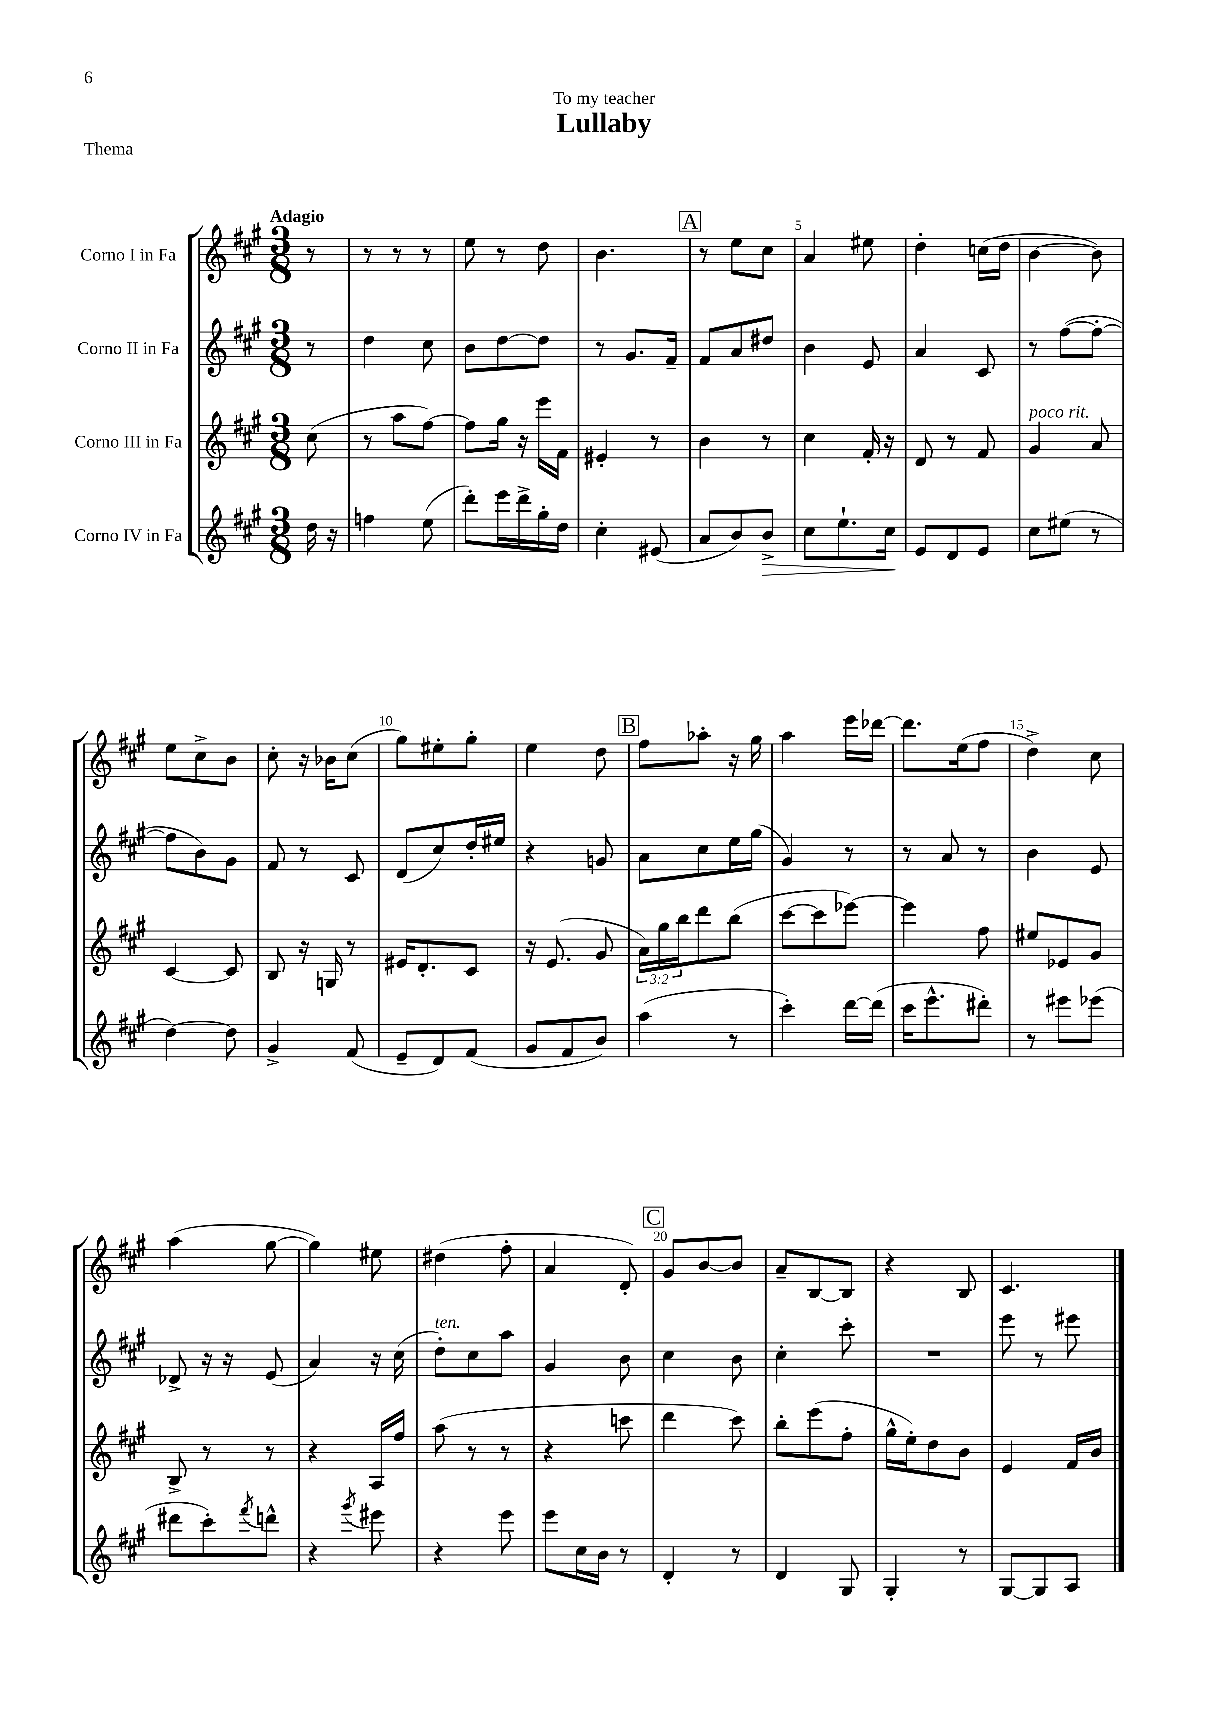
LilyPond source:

\header { title = "Lullaby" dedication = "To my teacher" piece = "Thema" }
<<
\new StaffGroup <<
\new Staff = "s0" \with { instrumentName = "Corno I in Fa" } {
    \clef treble \key a \major \numericTimeSignature \time 3/8 \partial 8 \tempo "Adagio"
    r8 |
    r8 r8 r8 |
    e''8 r8 d''8 |
    b'4. |
    \mark \markup { \box "A" } r8 e''8 cis''8 |
    a'4 eis''8 |
    d''4-. c''16( d''16 |
    b'4~ b'8) |
    e''8 cis''8-> b'8 |
    cis''8-. r16 bes'16 cis''8( |
    gis''8) eis''8-. gis''8-. |
    e''4 d''8 |
    \mark \markup { \box "B" } fis''8 aes''8-. r16 gis''16 |
    a''4 e'''16 des'''16~ |
    des'''8. e''16( fis''8 |
    d''4->) cis''8 |
    a''4( gis''8~ |
    gis''4) eis''8 |
    dis''4( fis''8-. |
    a'4 d'8-.) |
    \mark \markup { \box "C" } gis'8 b'8~ b'8 |
    a'8-- b8~ b8 |
    r4 b8 |
    cis'4. \bar "|." |
}
\new Staff = "s1" \with { instrumentName = "Corno II in Fa" } {
    \clef treble \key a \major \numericTimeSignature \time 3/8 \partial 8
    r8 |
    d''4 cis''8 |
    b'8 d''8~ d''8 |
    r8 gis'8. fis'16-- |
    \mark \markup { \box "A" } fis'8 a'8 dis''8 |
    b'4 e'8 |
    a'4 cis'8 |
    r8 fis''8~( fis''8~-. |
    fis''8 b'8) gis'8 |
    fis'8 r8 cis'8 |
    d'8( cis''8) d''16-. eis''16 |
    r4 g'8 |
    \mark \markup { \box "B" } a'8 cis''8 e''16 gis''16( |
    gis'4) r8 |
    r8 a'8 r8 |
    b'4 e'8 |
    des'8-> r16 r16 e'8( |
    a'4) r16 cis''16( |
    d''8-.^\markup { \italic "ten." }) cis''8 a''8 |
    gis'4 b'8 |
    \mark \markup { \box "C" } cis''4 b'8 |
    cis''4-. cis'''8-. |
    R4. |
    e'''8 r8 eis'''8 \bar "|." |
}
\new Staff = "s2" \with { instrumentName = "Corno III in Fa" } {
    \clef treble \key a \major \numericTimeSignature \time 3/8 \override Staff.TupletNumber.text = #tuplet-number::calc-fraction-text \partial 8
    cis''8( |
    r8 a''8 fis''8~) |
    fis''8 gis''16 r16 e'''16 fis'16 |
    eis'4-. r8 |
    \mark \markup { \box "A" } b'4 r8 |
    cis''4 fis'16-. r16 |
    d'8 r8 fis'8 |
    gis'4^\markup { \italic "poco rit." } a'8 |
    cis'4~ cis'8 |
    b8 r16 g16 r8 |
    eis'16 d'8.-. cis'8 |
    r16 e'8.( gis'8 |
    \mark \markup { \box "B" } \tuplet 3/2 { a'16) gis''16 b''16 } d'''8 b''8( |
    cis'''8~ cis'''8 ees'''8~) |
    ees'''4 fis''8 |
    eis''8 ees'8 gis'8 |
    b8-> r8 r8 |
    r4 a16 fis''16 |
    a''8( r8 r8 |
    r4 c'''8 |
    \mark \markup { \box "C" } d'''4 cis'''8) |
    b''8-. e'''8( fis''8-. |
    gis''16-^ e''16-.) d''8 b'8 |
    e'4 fis'16 b'16 \bar "|." |
}
\new Staff = "s3" \with { instrumentName = "Corno IV in Fa" } {
    \clef treble \key a \major \numericTimeSignature \time 3/8 \partial 8
    d''16 r16 |
    f''4 e''8( |
    d'''8-.) e'''16 d'''16-> gis''16-. d''16 |
    cis''4-. eis'8( |
    \mark \markup { \box "A" } a'8 b'8) b'8->\> |
    cis''8 e''8.-! cis''16\! |
    e'8 d'8 e'8 |
    cis''8 eis''8( r8 |
    d''4~) d''8 |
    gis'4-> fis'8( |
    e'8-- d'8) fis'8( |
    gis'8 fis'8 b'8) |
    \mark \markup { \box "B" } a''4( r8 |
    cis'''4-.) d'''16~ d'''16( |
    cis'''16 e'''8.-^ dis'''8-.) |
    r8 eis'''8 ees'''8( |
    dis'''8 cis'''8-.) \acciaccatura { fis'''8 } d'''8-^ |
    r4 \acciaccatura { gis'''8 } eis'''8 |
    r4 e'''8 |
    e'''8 cis''16 b'16 r8 |
    \mark \markup { \box "C" } d'4-. r8 |
    d'4 gis8 |
    gis4-. r8 |
    gis8~ gis8 a8 \bar "|." |
}
>>
>>
\layout { \context { \Score \override BarNumber.break-visibility = ##(#f #t #t) barNumberVisibility = #(every-nth-bar-number-visible 5) } }
